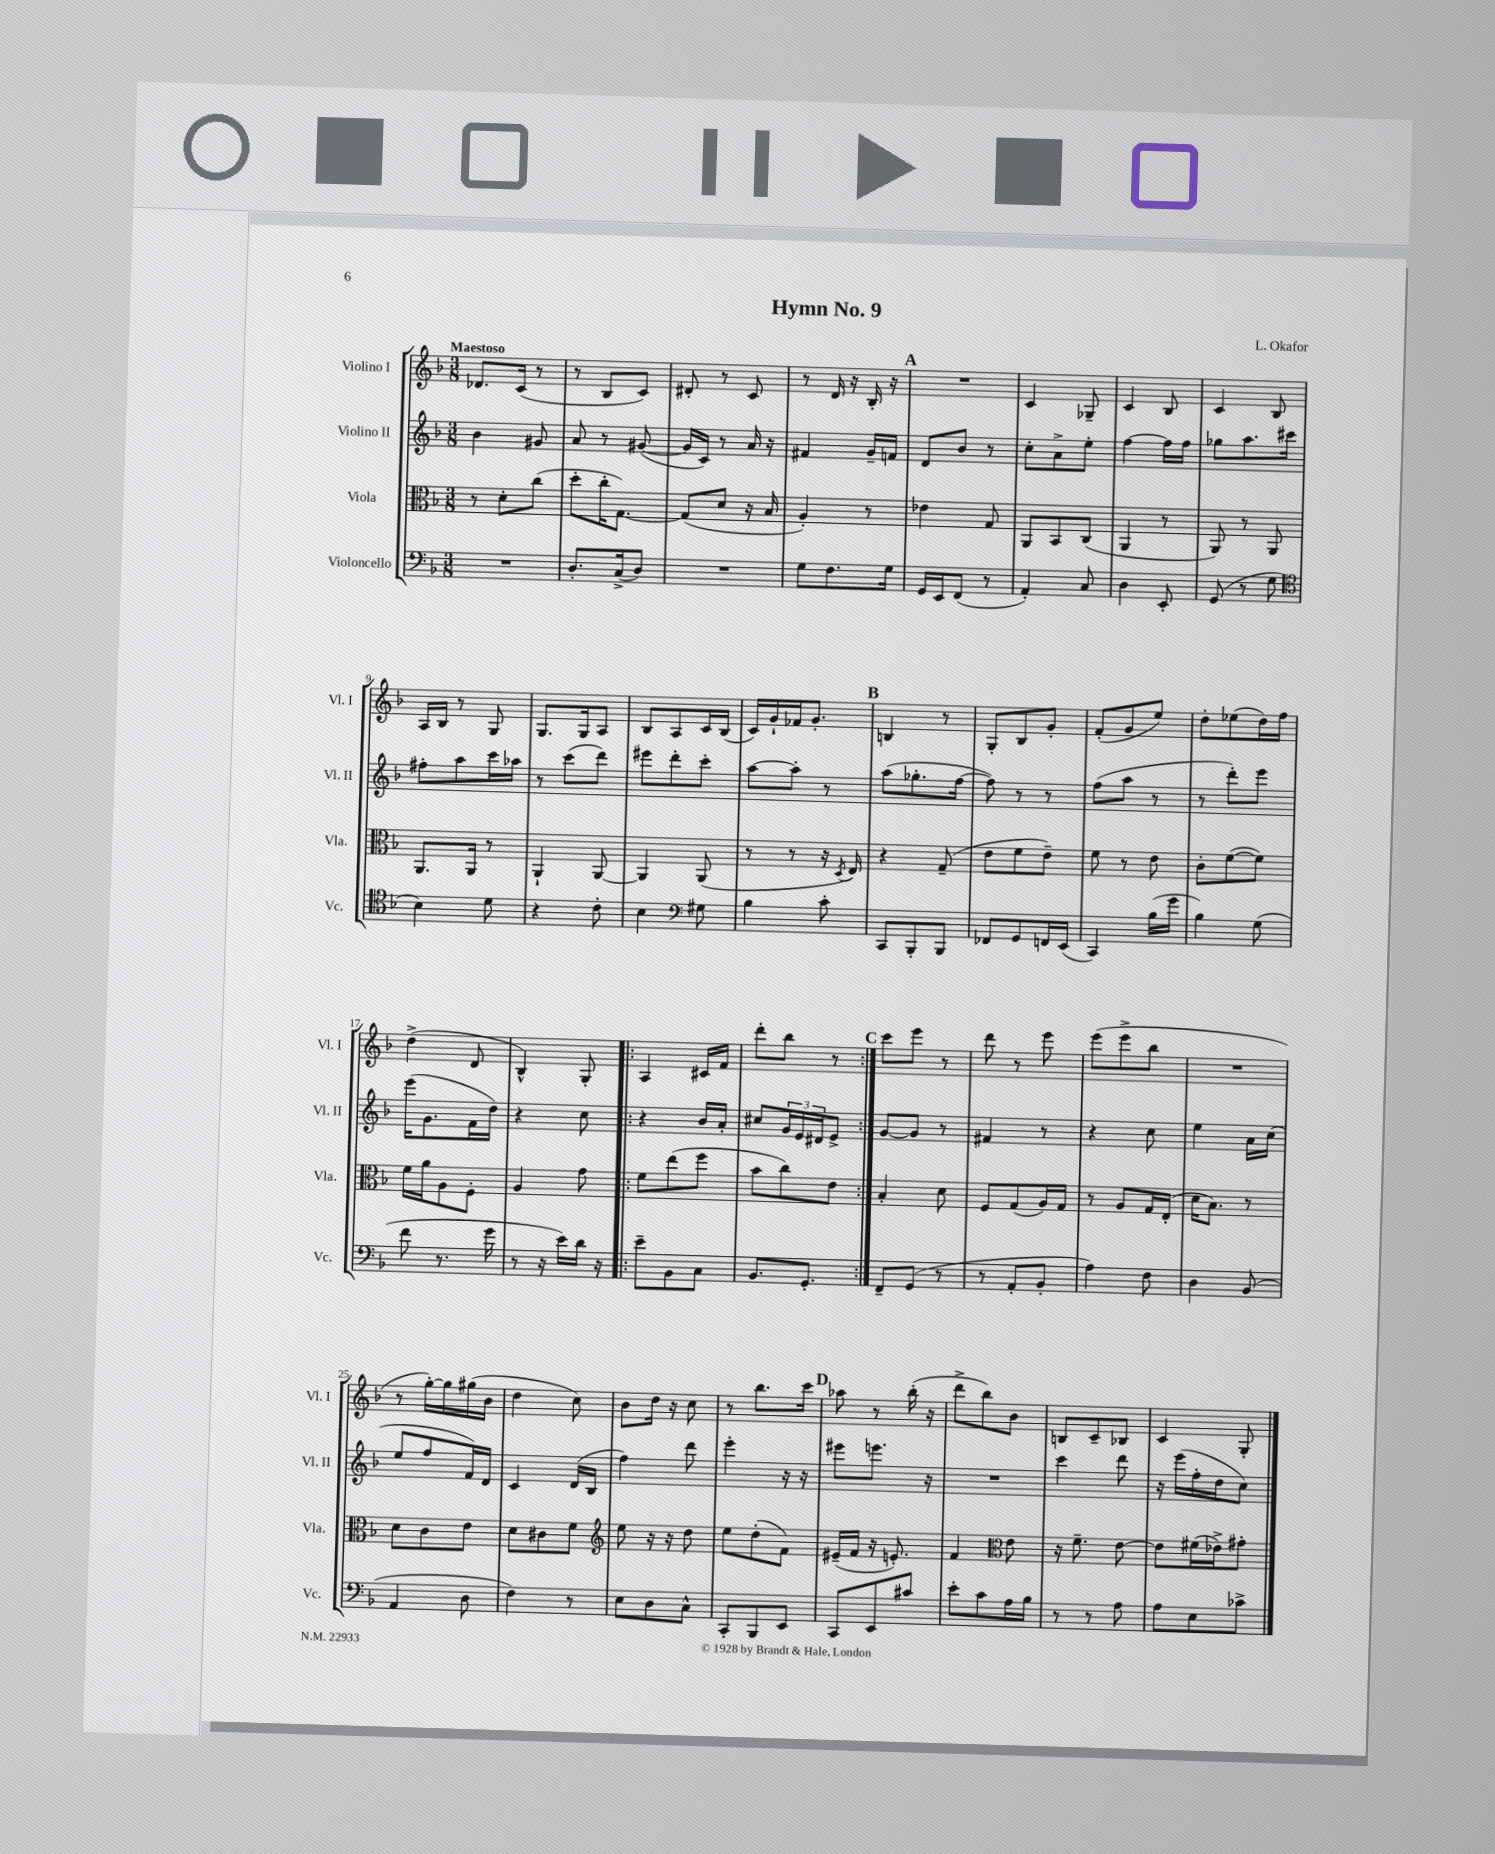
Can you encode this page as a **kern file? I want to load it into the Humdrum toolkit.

**kern	**kern	**kern	**kern
*staff4	*staff3	*staff2	*staff1
*clefF4	*clefC3	*clefG2	*clefG2
*k[b-]	*k[b-]	*k[b-]	*k[b-]
*M3/8	*M3/8	*M3/8	*M3/8
4.r	8r	4b-\	8.d-/L
.	8d'\L	.	.
.	.	.	(16c/Jk
.	(8cc\J	8g#/	8r
=	=	=	=
8.D'/L	8dd'\L	8a/	8r
.	16cc'\K	8r	8B-/L
(16C^/k	[8.G\J)	.	.
8D/J)	.	([8g#/	8c/J)
=	=	=	=
4.r	(8G/]L	16g#/]LL	8d#'/
.	.	16c/JJ)	.
.	8d/J	8r	8r
.	16r	16a/	8c/
.	16B-/	16r	.
=	=	=	=
8G\L	4A'/)	4f#/	8r
8.F\	.	.	16d/
.	.	.	16r
.	8r	16g~/LL	16B-'/
16G\Jk	.	16f/JJ	16r
=	=	=	=
16GG/LL	4e-\	8d/L	4.r
16EE/J	.	.	.
(8FF/J	.	8b-/J	.
8r	8G/	8r	.
=	=	=	=
4AA'/)	8AA/L	8cc'\L	4c/
.	8BB-/	8a^\	.
8C/	(8C/J	8ee'\J	8G-~/
=	=	=	=
4D\	4AA/	[4ff\	4c/
8EE'/	8r	16ff\]LL	8B-/
.	.	16ff\JJ	.
=	=	=	=
(8GG/	8AA/)	8gg-\L	4c/
8r	8r	8.aa\	.
8G\	8AA/	.	8B-/
.	.	16ccc#\Jk	.
=	=	=	=
*clefC4	*	*	*
4B-\)	8.AA/L	8ff#'\L	16A/LL
.	.	.	16B-/JJ
.	.	8aa\	8r
.	16AA/Jk	.	.
8d\	8r	16ccc\L	8G/
.	.	16aa-\JJ	.
=	=	=	=
4r	4AA`/	8r	8.G/L
.	.	(8ccc\L	.
.	.	.	16G/k
8c'\	[8AA/	8ddd\J)	8A/J
=	=	=	=
4B-\	4AA/]	8eee#\L	8B-/L
.	.	8ddd'\	8A/
*clefF4	*	*	*
8G#\	(8AA/	8ccc'\J	16c/L
.	.	.	(16B-/JJ
=	=	=	=
4B-\	8r	[8aa\L	16c/LL)
.	.	.	16g`/
.	8r	8aa'\]J	16f-/J
.	.	.	8.g'/J
8c'\	16r	8r	.
.	8qD/	.	.
.	16E/)	.	.
=	=	=	=
8CC/L	4r	(8aa\L	4B/
8BBB-'/	.	8.gg-'\	.
8BBB-/J	(8G~/	.	8r
.	.	[16ff\Jk	.
=	=	=	=
8FF-/L	8e\L	8ff\])	8G'/L
8GG/	8f\	8r	8B-/
16FF/L	8e~\J)	8r	8g'/J
(16EE/JJ	.	.	.
=	=	=	=
4CC/)	8f\	(8ff\L	(8f'/L
.	8r	8aa\J	8g/
(16B-\LL	8e\	8r	8ee/J)
16g\JJ	.	.	.
=	=	=	=
4B-\)	8c'\L	8r	8dd'\L
.	([8f\	8ddd'\L)	(8ee-\
(8G\	8f\]J)	8eee\J	16dd\L)
.	.	.	16ff\JJ
=	=	=	=
8f\	16f\LL	(16eee\LK	(4dd^\
.	16a\J	8.g\	.
8.r	8A\	.	.
.	8F'\J	16f\L	8d/
16g\	.	16dd\JJ)	.
=	=	=	=
8r	4A/	4r	4B-^^/)
16r	.	.	.
16e\LL)	.	.	.
16d\JJ	8g\	8cc\	8G'/
16r	.	.	.
=!|:	=!|:	=!|:	=!|:
8e~\L	8f\L	4r	4A/
8BB-\	(8ee\	.	.
8C\J	8ff\J	16b-/LL	16c#/LL
.	.	16a'/JJ	16f/JJ
=	=	=	=
8.BB-/L	8b-\L	8cc#/L	8ddd'\L
.	8cc\)	24g/L	8bb-\J
.	.	24e/	.
8.GG'/J	.	.	.
.	.	24d#/J	.
.	8e\J	8e^/J	8r
=:|!	=:|!	=:|!	=:|!
8FF~/L	4B-'/	[8g/L	8ccc\L
(8GG/J	.	8g/]J	8eee\J
8r	8d\	8r	8r
=	=	=	=
8r	8F/L	4f#/	8ddd\
8AA'/L	(8G/	.	8r
8BB-'/J	16A/L)	8r	8eee\
.	16G/JJ	.	.
=	=	=	=
4A\)	8r	4r	(8eee\L
.	8A/L	.	8eee^\
8F\	16G/L	8cc\	8bb-\J
.	(16E'/JJ	.	.
=	=	=	=
4D\	16d\LK	4ee\	4.r
.	8.B-\J)	.	.
(8BB-/	8r	16a\LL	.
.	.	(16cc\JJ	.
=	=	=	=
4AA/	8d\L	8ee/L	8r
.	8c\	8ff/	[16gg'\LL)
.	.	.	16gg\]
8D\	8e\J	16f/L)	(16gg#\
.	.	16d/JJ	16b-\JJ
=	=	=	=
4F\)	8d\L	4c/	4dd\
.	8c#\	.	.
8r	8f\J	(16d/LL	8cc\)
.	.	16B-/JJ	.
=	=	=	=
*	*clefG2	*	*
8E\L	8ee\	4ff\)	8b-\L
8D\	16r	.	16dd\Jk
.	16r	.	16r
8C^^\J	8dd\	8ddd\	8cc\
=	=	=	=
8CC'/L	8ee\L	4eee'\	8r
8BBB-/	(8dd'\	.	8.bb-\L
8EE/J	8f\J)	16r	.
.	.	16r	16ccc\Jk
=	=	=	=
8CC/L	(16e#~/LL	8eee#\L	8aa-\
.	16f/JJ	.	.
8EE/	16r	8.eee\J	8r
.	8.e'/)	.	.
8c#/J	.	.	(16bb-'\
.	.	16r	16r
=	=	=	=
8e'\L	4f/	4.r	8ddd^\L
8c\	.	.	8bb-\)
*	*clefC3	*	*
16A\L	8e\	.	8b-\J
16B-\JJ	.	.	.
=	=	=	=
8r	16r	4ccc\	8B/L
.	8.f~\	.	.
8r	.	.	8c~/
8A\	[8e\	8ddd\	8B-/J
=	=	=	=
8A\L	8e\]L	16r	4c/
.	.	(16eee\LL	.
8E\	(16f#\L	16ff'\	.
.	16e-^\J)	16dd\J	.
8c-^\J	8g#'\J	8cc\J)	8G'/
==	==	==	==
*-	*-	*-	*-
